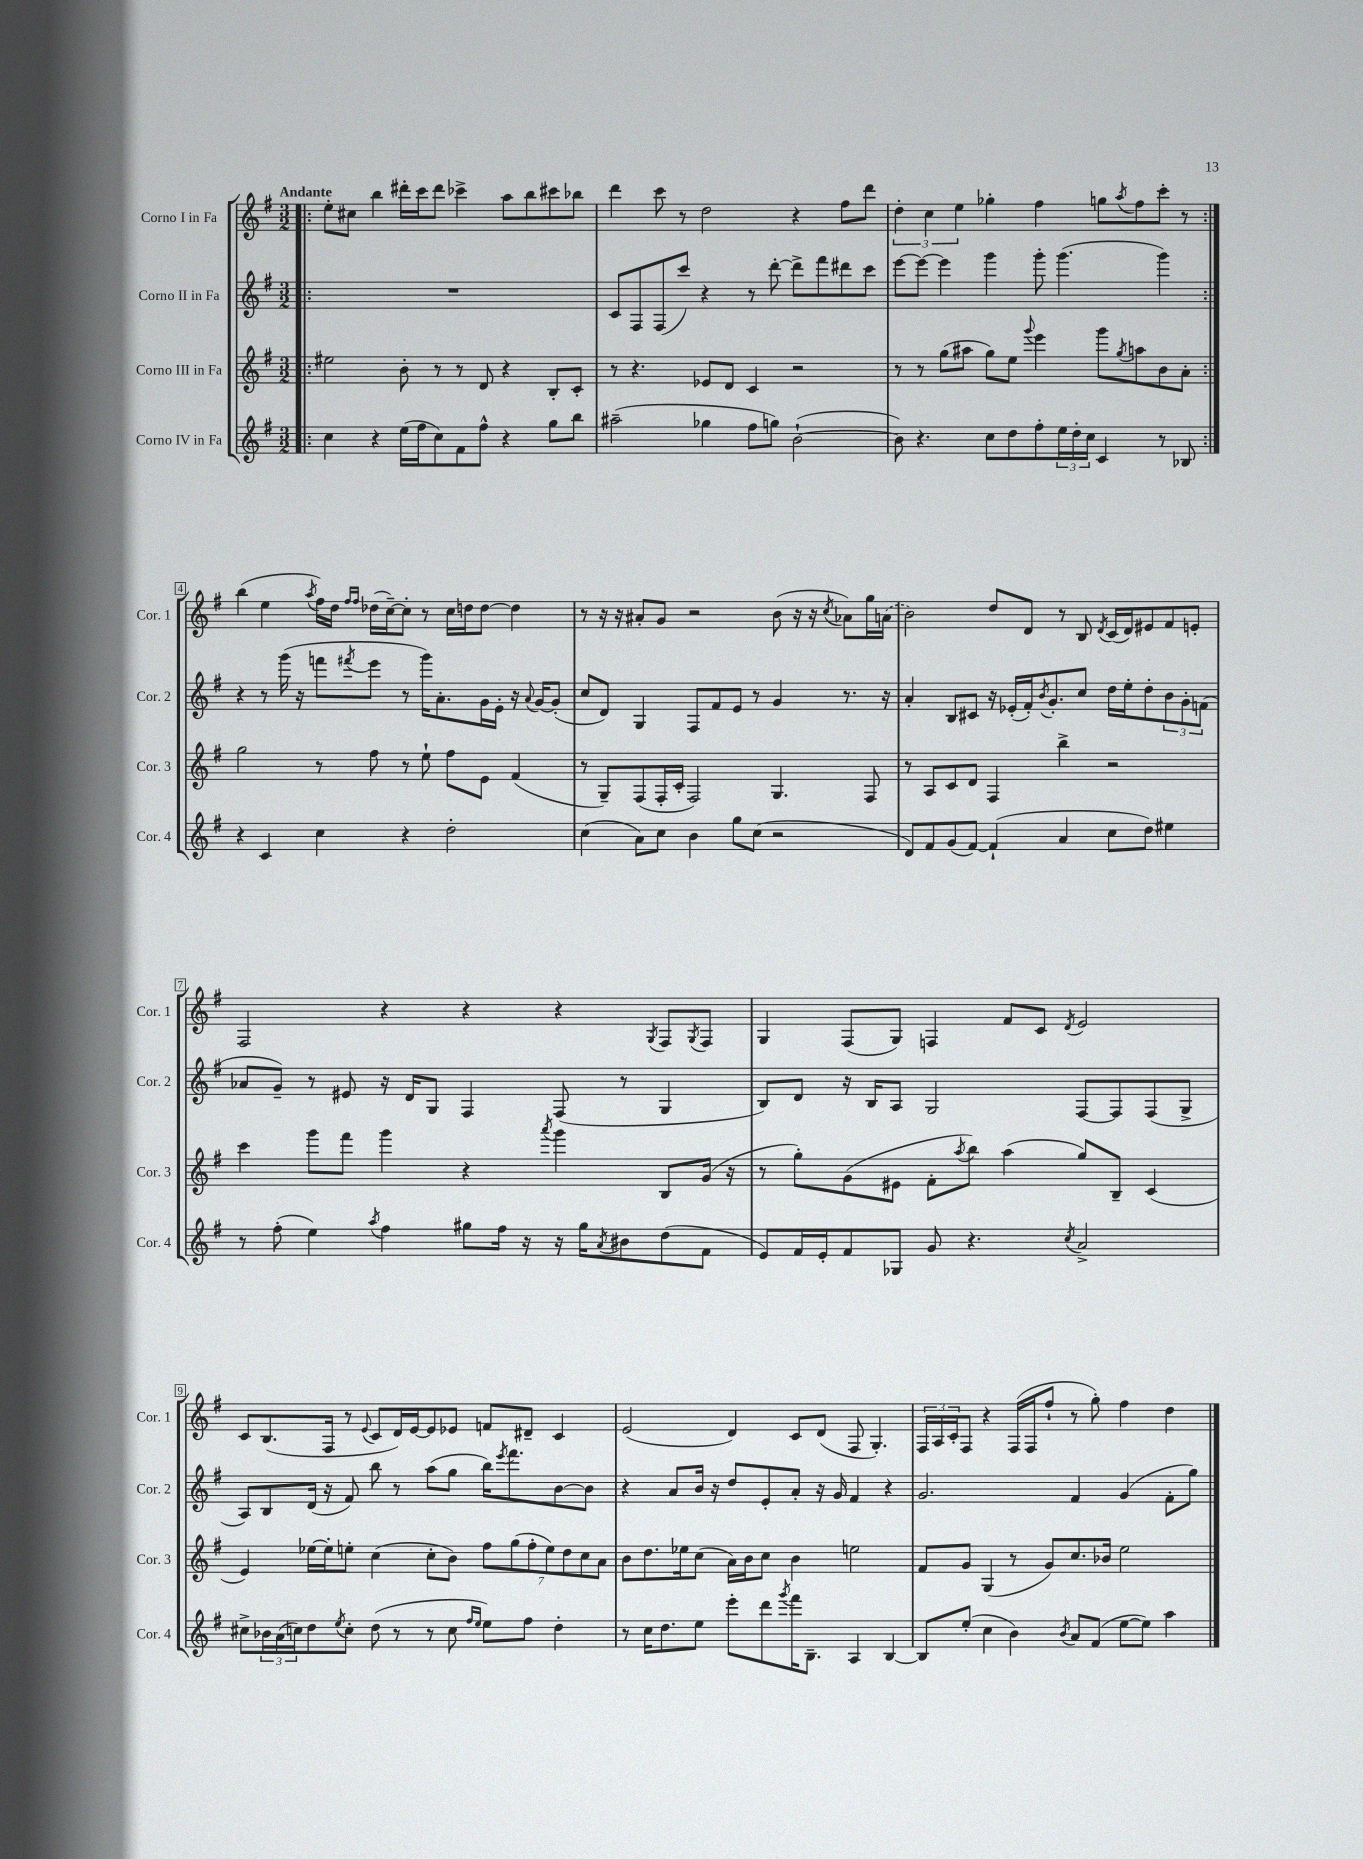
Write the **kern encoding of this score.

**kern	**kern	**kern	**kern
*part4	*part3	*part2	*part1
*staff4	*staff3	*staff2	*staff1
*I"Corno IV in Fa	*I"Corno III in Fa	*I"Corno II in Fa	*I"Corno I in Fa
*I'Cor. 4	*I'Cor. 3	*I'Cor. 2	*I'Cor. 1
*clefG2	*clefG2	*clefG2	*clefG2
*k[f#]	*k[f#]	*k[f#]	*k[f#]
*M3/2	*M3/2	*M3/2	*M3/2
=1!|:	=1!|:	=1!|:	=1!|:
!	!	!	!LO:TX:a:B:t=Andante
4cc\	2ee#X\	1.r	8ee'\L
.	.	.	8cc#X\J
4r	.	.	4bb\
(16ee\LL	8b'\	.	16ddd#X'\LL
16ff#\J	.	.	16ccc\J
8cc\)	8r	.	8ddd#\J
8f#\	8r	.	4ccc-X^\
8ff#^^\J	8d/	.	.
4r	4r	.	8aa\L
.	.	.	8bb\
8gg\L	8B'/L	.	8ccc#X\
8bb\J	8c'/J	.	8bb-X\J
=2	=2	=2	=2
(2aa#X~\	8r	8c/L	4ddd\
.	4.r	8F#/	.
.	.	(8F#/	8ccc\
.	.	8ccc/J)	8r
4gg-X\	8e-X/L	4r	2dd\
.	8d/J	.	.
8ff#\L	4c/	8r	.
8ggn\J)	.	[8ddd'\	.
([2b`\	2r	8ddd^\L]	4r
.	.	8fff#\	.
.	.	8ddd#X\	8ff#\L
.	.	8ccc\J	8ddd\J
=3	=3	=3	=3
8b\])	8r	[8eee\L	6dd'\
4.r	8r	8eee\J_	.
.	.	.	6cc\
.	(8gg\L	4eee\]	.
.	.	.	6ee\
.	8aa#X\J	.	.
8cc\L	8gg\L)	4ggg\	4gg-X'\
8dd\	8ee\J	.	.
.	8qqggg/	.	.
8ff#'\	4eee\	8ggg'\	4ff#\
24ee\L	.	(4.ggg\	.
24dd'\	.	.	.
24cc\JJ	.	.	.
4c/	8ggg\L	.	8ggn\L
.	8qgg/	.	8qaa/
.	8aan\	.	8ff#\
8r	8b\	4ggg\)	8ccc'\J
8B-X/	8a'\J	.	8r
!!LO:LB:g=z
=4:|!	=4:|!	=4:|!	=4:|!
4r	2gg\	4r	(4bb\
4c/	.	8r	4ee\
.	.	(16ggg\	.
.	.	16r	.
.	.	.	8qaa/
4cc\	8r	8fffn\L	16ff#\LL)
.	.	.	16dd\JJ
.	.	.	16qqff#/LL
.	.	8qfff#X/	16qqff#/JJ
.	8ff#\	8eee\J	(16dd-X\LL
.	.	.	[16cc~\J)
4r	8r	8r	8cc'\J]
.	8ee`\	16ggg\KL)	8r
.	.	8.a'\	.
2dd'\	8ff#\L	.	16cc\LL
.	.	.	16ddn\J
.	8e\J	16g\L	[8dd\J
.	.	16e'\JJ	.
.	(4f#/	16r	4dd\]
.	.	8qqa/	.
.	.	[16g/KL	.
.	.	(8g'/J]	.
=5	=5	=5	=5
(4cc\	8r	8cc/L	8r
.	8G~/L)	8d/J)	16r
.	.	.	16r
8a\L)	(8F#/	4G/	8a#X'/L
8cc\J	16F#'/L	.	8g/J
.	16c'/JJ	.	.
4b\	2F#/)	8F#/L	2r
.	.	8f#/	.
8gg\L	.	8e/J	.
(8cc\J	.	8r	.
2r	4.G/	4g/	(8b\
.	.	.	16r
.	.	.	16r
.	.	.	8qcc/
.	.	8.r	8a-X\L)
.	8F#/	.	16gg\L
.	.	16r	(16an\JJ
=6	=6	=6	=6
8d/L)	8r	4a'/	2b\)
8f#/	8A/L	.	.
(8g/	8c/	8B/L	.
[8f#/J)	8d/J	8c#X/J	.
(4f#`/]	4F#/	16r	8dd/L
.	.	(16e-X'/LL	.
.	.	16f#'/J)	8d/J
.	.	8qb/	.
.	.	8.g'/	.
4a/	4bb^\	.	8r
.	.	8cc/J	8B/
.	.	.	8qd/
8cc\L	2r	16dd\LL	(16c/LL
.	.	16ee'\J	16d/J)
8dd\J)	.	8dd'\	8e#X/
4ee#X\	.	12b\	8f#/
.	.	12g'\	.
.	.	.	8en'/J
.	.	(12fn\J	.
!!LO:LB:g=z
=7	=7	=7	=7
8r	4ccc\	8a-X/L	2F#/
(8ff#'\	.	8g~/J)	.
4ee\)	8ggg\L	8r	.
.	8fff#\J	8e#X/	.
8qaa/	.	.	.
4ff#\	4ggg\	16r	4r
.	.	16d/KL	.
.	.	8G/J	.
8gg#X\L	4r	4F#/	4r
16ff#\Jk	.	.	.
16r	.	.	.
.	8qaaa/	.	.
16r	4ggg\	(8F#/	4r
16gg#\KL	.	.	.
8qa/	.	.	.
8b#X\	.	8r	.
.	.	.	8qG/
(8dd\	8B/L	4G/	8F#/L
.	.	.	8qG/
8f#\J	(16g/Jk	.	8F#/J
.	16r	.	.
=8	=8	=8	=8
8e/L)	8r	8B/L)	4G/
16f#/L	8gg'\L)	8d/J	.
16e'/J	.	.	.
8f#/	(8g\	16r	(8F#/L
.	.	16B/KL	.
8G-X/J	8e#X\J	8A/J	8G/J)
8g/	8f#'\L	2G/	4Fn/
.	8qaa/	.	.
4.r	8bb\J)	.	.
.	(4aa\	.	8f#/L
.	.	.	8c/J
8qcc/	.	.	8qd/
2a^/	8gg/L)	[8F#/L	2e/
.	8B~/J	8F#/]	.
.	(4c/	(8F#/	.
.	.	8G^/J	.
!!LO:LB:g=z
=9	=9	=9	=9
8cc#X^\L	4e/)	8A/L)	8c/L
24b-X\L	.	8B/	(8.B/
(24a\	.	.	.
24ccn\J)	.	.	.
8dd\	[16ee-X\LL	(16d/Jk	.
.	16ee-'\J]	16r	16F#/Jk
8qee/	.	.	.
8cc'\J	8een'\J	8f#/)	8r
.	.	.	8qqe/
(8dd\	(4cc\	8bb\	8c/L
8r	.	8r	16d/L)
.	.	.	[16e/J
8r	8cc'\L	(8aa\L	8e/]
8cc\	8b\J)	8gg\J	8e-X/J
16qqff#/LL	.	.	.
16qqee/JJ	.	.	.
8ee\L)	14ff#\L	16bb\KL)	8fn/L
.	.	8qeee/	.
.	.	8.fff#\	.
.	(14gg\	.	.
8ff#\J	.	.	8d#X~/J
.	14ff#'\	.	.
.	14ee\)	.	.
4dd'\	.	[8b\	4c/
.	14dd\	.	.
.	14cc\	.	.
.	.	8b\J]	.
.	14a\J	.	.
=10	=10	=10	=10
8r	8b\L	4r	(2e/
16cc\KL	8.dd\	.	.
8.dd\	.	.	.
.	.	8a/L	.
.	16ee-X\k	.	.
8ee\J	(8cc\J	16b/Jk	.
.	.	16r	.
8eee'\L	16a\LL)	8dd/L	4d/)
.	16b\J	.	.
8ddd\	8cc\J	8e'/	.
8qggg/	.	.	.
16fff#\K	4b\	8a'/J	8c/L
8.B~\J	.	.	.
.	.	16r	(8d/J
.	.	16g/	.
4A/	2een\	4f#/	8F#/
.	.	.	4.G'/)
[4B/	.	4r	.
=11	=11	=11	=11
8B/L]	8f#/L	2.g/	24F#/LL
.	.	.	24A/
.	.	.	24c'/J
(8ee'/J	8g/J	.	8F#/J
4cc\	(4G/	.	4r
4b\)	8r	.	(16F#/LL
.	.	.	16F#/J
.	8g/L)	.	8ff#`/J
8qb/	.	.	.
8a/L	8.cc/	4f#/	8r
(8f#/J	.	.	8gg'\)
.	16b-X/Jk	.	.
[8ee\L	2ee\	(4g/	4ff#\
8ee\J])	.	.	.
4aa\	.	8f#'\L	4dd\
.	.	8gg\J)	.
==	==	==	==
*-	*-	*-	*-
